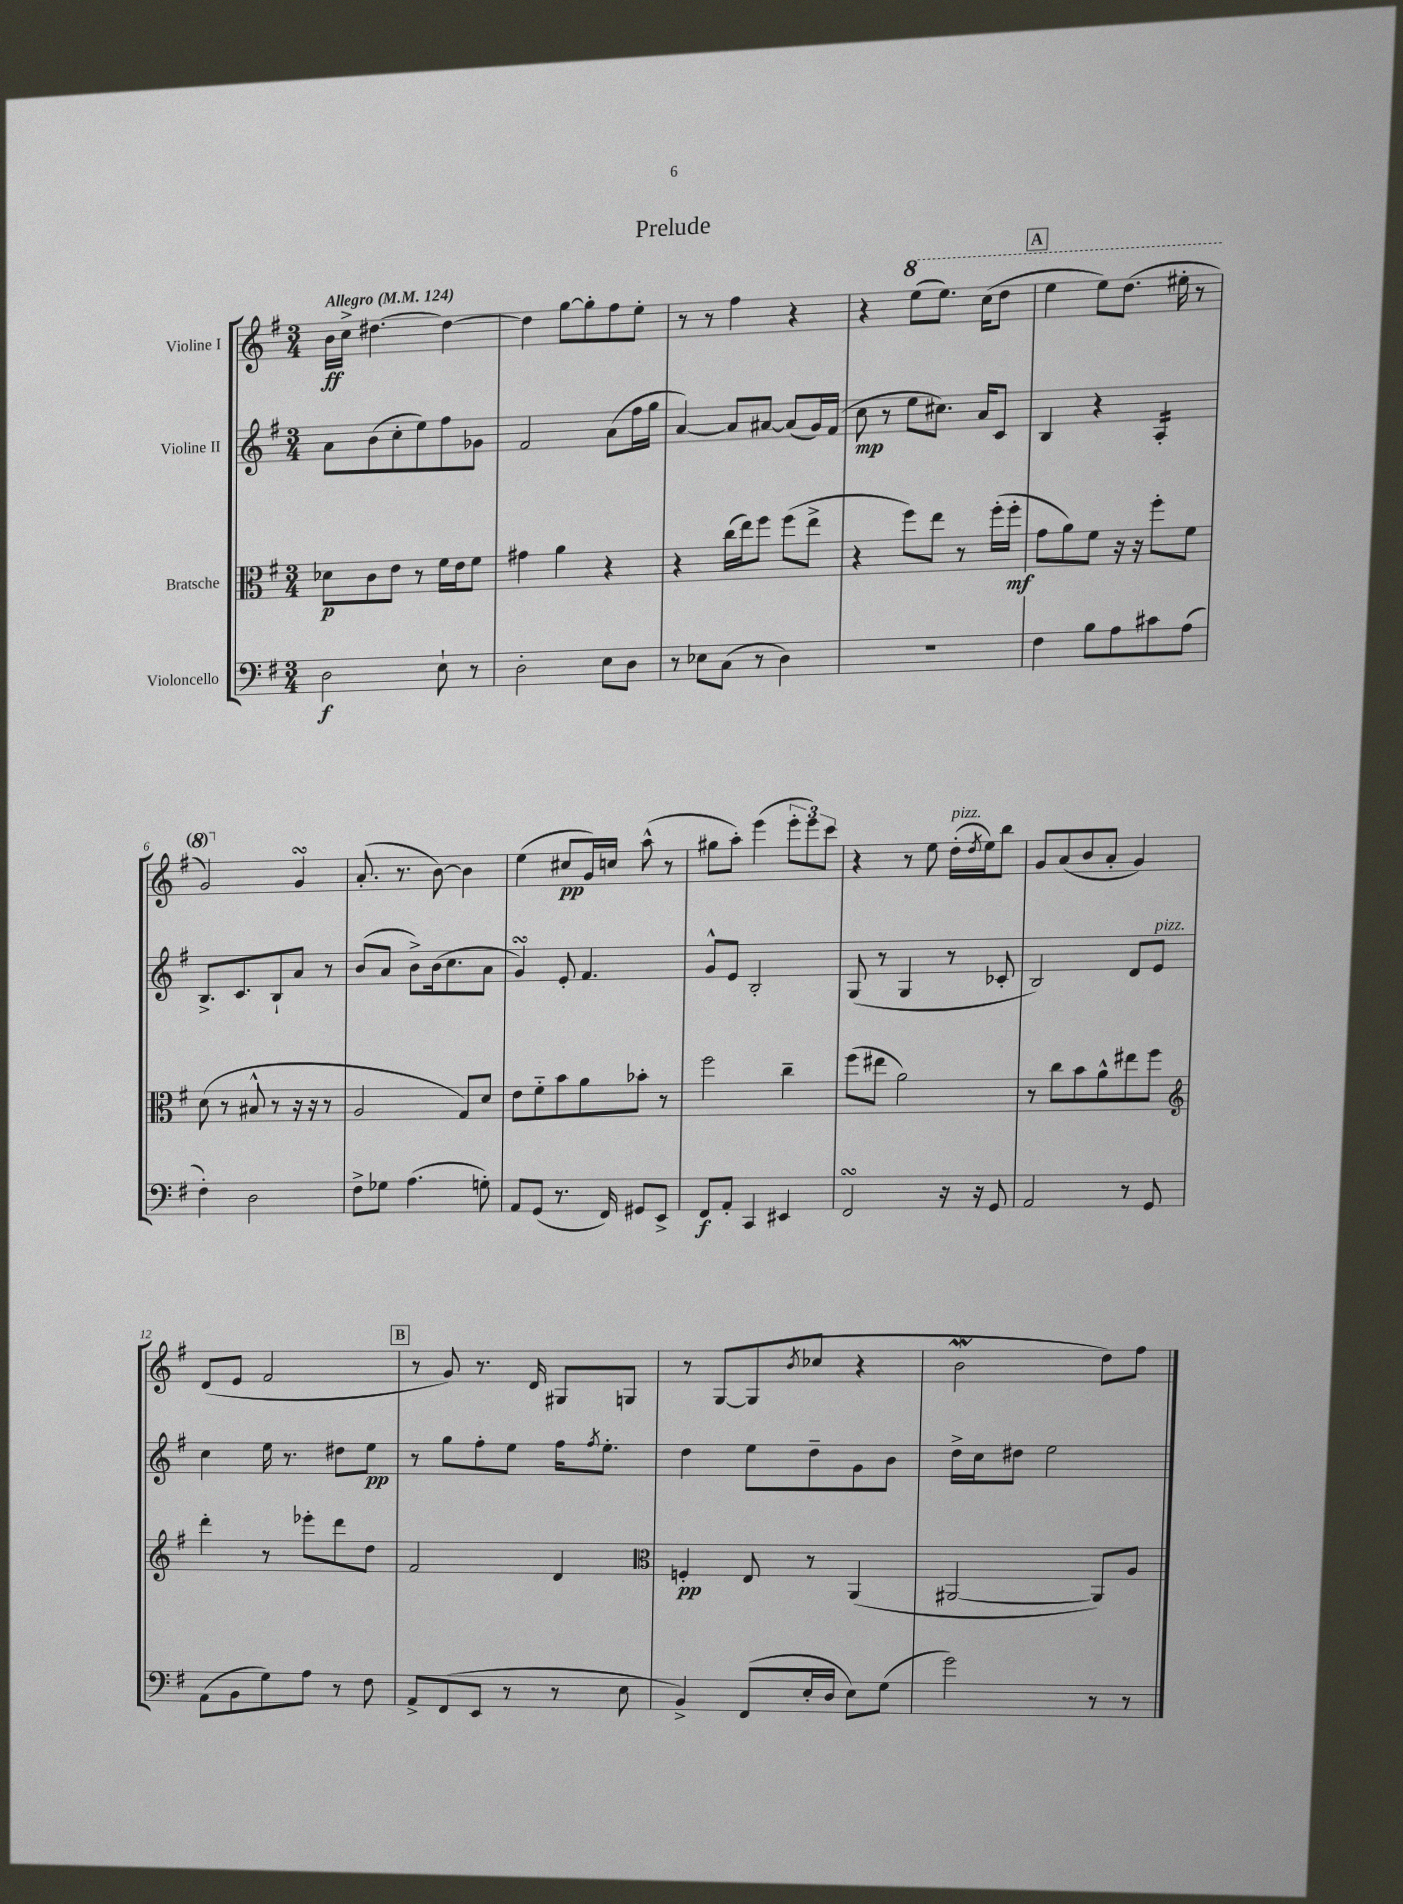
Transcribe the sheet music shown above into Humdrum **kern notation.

**kern	**kern	**kern	**kern
*staff4	*staff3	*staff2	*staff1
*clefF4	*clefC3	*clefG2	*clefG2
*k[f#]	*k[f#]	*k[f#]	*k[f#]
*M3/4	*M3/4	*M3/4	*M3/4
*MM124	*MM124	*MM124	*MM124
2D	8d-	8a	16b
.	.	.	16cc^
.	8c	(8b	[4.dd#
.	8e	8cc'	.
.	8r	8ee)	.
8E`	16f#	8ff#	4dd#_
.	16e	.	.
8r	8f#	8g-	.
=	=	=	=
2D'	4g#	2f#	4dd#]
.	4a	.	[8gg
.	.	.	8gg']
8E	4r	(8a	8ff#
8D	.	16ff#	8ee'
.	.	16gg	.
=	=	=	=
8r	4r	[4a)	8r
8E-	.	.	8r
(8C	(16cc	8a]	4ff#
.	16ee)	.	.
8r	8ff#	[8a#	.
4D)	(8ff#	(8a#]	4r
.	8ee^	16g)	.
.	.	(16f#	.
=	=	=	=
2.r	4r	8cc	4r
.	.	8r	.
.	8ff#)	8ee	(8eee
.	8ee	8.cc#)	8.eee)
.	8r	.	.
.	.	16a	(16ccc
.	(16ff#'	8c	8ddd
.	16ff#'	.	.
=	=	=	=
4F#	8g	4B	4eee
.	8a)	.	.
8B	8f#	4r	8eee)
8A	16r	.	(8.ddd
.	16r	.	.
8c#	8ff#'	4A'	.
.	.	.	16eee#'
(8A	8f#	.	8r
=	=	=	=
4F#')	(8d	8.B^	2gg)
.	8r	.	.
.	.	8.c	.
2D	8B#^^	.	.
.	8r	8B`	.
.	16r	8a	4g
.	16r	.	.
.	8r	8r	.
=	=	=	=
8F#^	2A	(8b	(8.a'
8G-	.	8a	.
.	.	.	8.r
(4.A	.	8b^)	.
.	.	(16b	[8b)
.	.	8.cc	.
.	8G)	.	4b]
8G')	8d	8a	.
=	=	=	=
8AA	8e	4g)	(4ee
(8GG	8f#'~	.	.
8.r	8b	8e'	8cc#
.	8a	4.f#	16g)
16FF#)	.	.	16cc
8GG#	8b-'	.	(8aa^^
8EE^	8r	.	8r
=	=	=	=
8FF#	2ff#	8g^^	8gg#
8AA'	.	8e	8aa')
4CC	.	2B'	(4eee
4EE#	4cc~	.	12eee'
.	.	.	12eee)
.	.	.	12ccc
=	=	=	=
2FF#	(8ff#	(8G	4r
.	8ee#	8r	.
.	2a)	4G	8r
.	.	.	8ee
16r	.	8r	(16dd'
.	.	.	8qdd
16r	.	.	16ee)
8GG	.	8c-'	8bb
=	=	=	=
2AA	8r	2B)	8g
.	8cc	.	(8a
.	8b	.	8b
.	8a^^	.	8a'
8r	8ee#	8d	4g)
8GG	8ff#	8e	.
=	=	=	=
*	*clefG2	*	*
(8AA	4ddd'	4cc	(8d
8BB	.	.	8e
8G)	8r	16ee	2f#
.	.	8.r	.
8A	8eee-'	.	.
8r	8ddd	8dd#	.
8F#	8dd	8ee	.
=	=	=	=
8AA^	2f#	8r	8r
(8FF#	.	8gg	8g)
8EE	.	8ff#'	8.r
8r	.	8ee	.
.	.	.	16d
8r	4d	16ff#	8G#
.	.	8qff#	.
.	.	8.ee'	.
8E	.	.	8G
=	=	=	=
*	*clefC3	*	*
4BB^)	4F'	4dd	8r
.	.	.	[8G
(8FF#	8E	8ee	(8G]
.	.	.	8qb
16E'	8r	8dd~	8cc-
16D	.	.	.
8E)	(4AA	8g	4r
(8G	.	8b	.
=	=	=	=
2g)	[2AA#	16dd^	2b
.	.	16cc	.
.	.	8dd#	.
.	.	2ee	.
8r	8AA#])	.	8dd)
8r	8A	.	8ff#
==	==	==	==
*-	*-	*-	*-
